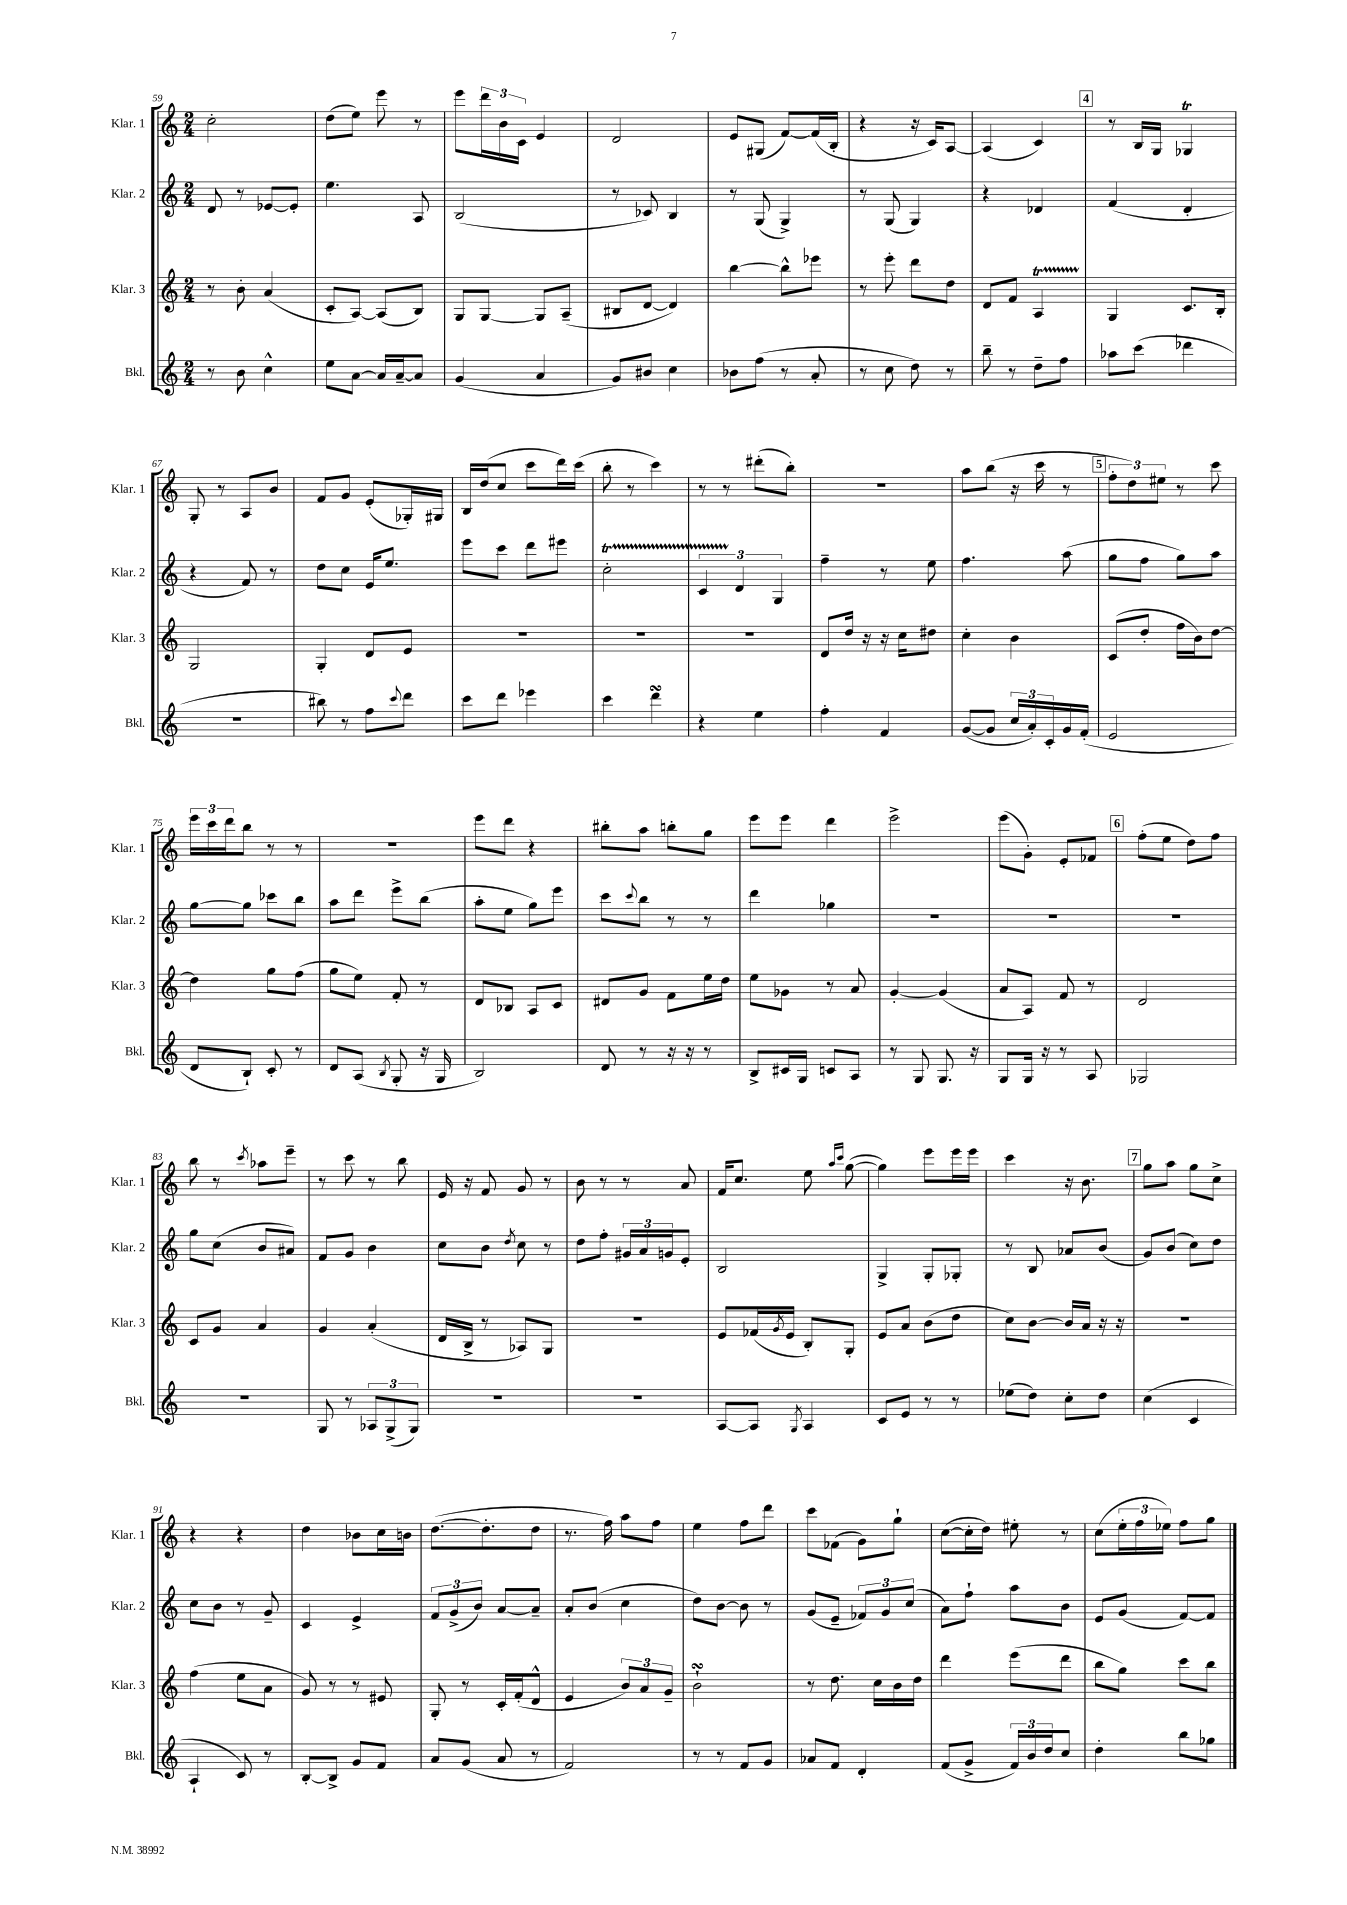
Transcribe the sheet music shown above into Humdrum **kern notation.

**kern	**kern	**kern	**kern
*staff4	*staff3	*staff2	*staff1
*clefG2	*clefG2	*clefG2	*clefG2
*k[]	*k[]	*k[]	*k[]
*M2/4	*M2/4	*M2/4	*M2/4
8r	8r	8d/	2cc'\
8b\	8b'\	8r	.
4cc^^\	(4a/	[8e-/L	.
.	.	8e-'/]J	.
=	=	=	=
8ee\L	8c'/L	4.ee\	(8dd\L
[8a\J	[8A/J)	.	8ee\J)
16a/]LL	(8A/]L	.	8eee\
[16a~/J	.	.	.
8a/]J	8B/J)	8A/	8r
=	=	=	=
(4g/	8G/L	(2B/	8eee\L
.	[8G/J	.	24ddd\L
.	.	.	24b\
.	.	.	24c\JJ
4a/	8G/]L	.	4e/
.	(8A~/J	.	.
=	=	=	=
8g/L)	8B#/L	8r	2d/
8b#/J	[8d/J	8c-/)	.
4cc\	4d/])	4B/	.
=	=	=	=
8b-\L	[4bb\	8r	8e/L
(8ff\J	.	(8G/	(8G#/J
8r	8bb^^\]L	4G^/)	[8f/L)
8a'/	8eee-\J	.	(16f/]L
.	.	.	16B'/JJ
=	=	=	=
8r	8r	8r	4r
8cc\	8eee'\	(8G/	.
8dd\)	8ddd\L	4G/)	16r
.	.	.	16c/LK)
8r	8dd\J	.	[8A/J
=	=	=	=
8bb~\	8d/L	4r	(4A/]
8r	8f/J	.	.
8dd~\L	4A/	4d-/	4c/)
8ff\J	.	.	.
=	=	=	=
8aa-\L	4G/	(4f/	8r
(8ccc\J	.	.	16B/LL
.	.	.	16G/JJ
4ddd-\	8.c/L	4d'/	4G-/
.	16B'/Jk	.	.
=	=	=	=
2r	2G/	4r	8G'/
.	.	.	8r
.	.	8f/)	8A/L
.	.	8r	8b/J
=	=	=	=
8bb#\)	4G'/	8dd\L	8f/L
8r	.	8cc\J	8g/J
8ff\L	8d/L	16e/LK	(8e'/L
.	.	8.ee/J	.
8qqccc/	.	.	.
8ddd\J	8e/J	.	16G-'/L)
.	.	.	16G#/JJ
=	=	=	=
8ccc\L	2r	8eee\L	16B/LL
.	.	.	(16dd/J
8ddd\J	.	8ccc\J	8cc/J
4eee-\	.	8ddd\L	8ccc\L
.	.	8eee#\J	16ddd\L)
.	.	.	(16ccc\JJ
=	=	=	=
4ccc\	2r	2cc'\	8bb'\
.	.	.	8r
4ddd\	.	.	4ccc\)
=	=	=	=
4r	2r	6c/	8r
.	.	.	8r
.	.	6d/	.
4ee\	.	.	(8ddd#'\L
.	.	6G/	.
.	.	.	8bb'\J)
=	=	=	=
4ff'\	8d/L	4ff~\	2r
.	16dd/Jk	.	.
.	16r	.	.
4f/	16r	8r	.
.	16cc\LK	.	.
.	8dd#\J	8ee\	.
=	=	=	=
([8g/L	4cc'\	4.ff\	8aa\L
8g/]J	.	.	(8bb\J
24cc/LL	4b\	.	16r
24a'/)	.	.	.
.	.	.	16ccc\
24c'/	.	.	.
16g/	.	(8aa\	8r
(16f'/JJ	.	.	.
=	=	=	=
2e/	(8c/L	8gg\L	12ff'\L
.	.	.	12dd\)
.	8dd'/J	8ff\J	.
.	.	.	12ee#\J
.	16ff\LL	8gg\L)	8r
.	16b\J)	.	.
.	[8dd\J	8aa\J	8ccc\
=	=	=	=
8d/L	4dd\]	[8gg\L	24eee\LL
.	.	.	24ccc\
.	.	.	24ddd\J
8B`/J)	.	8gg\]J	8bb\J
8c'/	8gg\L	8ccc-\L	8r
8r	(8ff\J	8bb\J	8r
=	=	=	=
8d/L	8gg\L	8aa\L	2r
(8A/J	8ee\J)	8ddd\J	.
8qB/	.	.	.
8G'/	8f'/	8eee^\L	.
16r	8r	(8bb\J	.
16G/	.	.	.
=	=	=	=
2B/)	8d/L	8aa'\L	8eee\L
.	8B-/J	8ee\J	8ddd\J
.	8A/L	8gg\L)	4r
.	8c/J	8eee\J	.
=	=	=	=
8d/	8d#/L	8ccc\L	8bb#'\L
.	.	8qqccc/	.
8r	8g/J	8bb\J	8aa\J
16r	8f\L	8r	8bb'\L
16r	.	.	.
8r	16ee\L	8r	8gg\J
.	16dd\JJ	.	.
=	=	=	=
8B^/L	8ee\L	4ddd\	8eee\L
16c#/L	8g-\J	.	8eee\J
16G/JJ	.	.	.
8c/L	8r	4gg-\	4ddd\
8A/J	8a/	.	.
=	=	=	=
8r	[4g'/	2r	2eee^\
8G/	.	.	.
8.G/	(4g/]	.	.
16r	.	.	.
=	=	=	=
8G/L	8a/L	2r	(8eee\L
16G/Jk	8A/J)	.	8g'\J)
16r	.	.	.
8r	8f/	.	8e'/L
8A/	8r	.	8f-/J
=	=	=	=
2G-/	2d/	2r	(8ff'\L
.	.	.	8ee\J
.	.	.	8dd\L)
.	.	.	8ff\J
=	=	=	=
2r	8c/L	8gg\L	8bb\
.	8g/J	(8cc\J	8r
.	.	.	8qccc/
.	4a/	8b/L	8aa-\L
.	.	8a#/J)	8eee~\J
=	=	=	=
8G/	4g/	8f/L	8r
8r	.	8g/J	8ccc\
12A-/L	(4a'/	4b\	8r
(12G^/	.	.	.
.	.	.	8bb\
12G/J)	.	.	.
=	=	=	=
2r	16d/LL	8cc\L	16e/
.	16B^/JJ	.	16r
.	8r	8b\J	8f/
.	.	8qdd/	.
.	8A-/L)	8cc\	8g/
.	8G/J	8r	8r
=	=	=	=
2r	2r	8dd\L	8b\
.	.	8ff'\J	8r
.	.	24g#/LL	8r
.	.	24a/	.
.	.	24g/J	.
.	.	8e'/J	8a/
=	=	=	=
[8A/L	8e/L	2B/	16f/LK
.	.	.	8.cc/J
8A/]J	(16f-/L	.	.
.	8qg/	.	.
.	16e/JJ	.	.
8qG/	.	.	.
4A/	8B'/L)	.	8ee\
.	.	.	16qqaa/LL
.	.	.	16qqccc/JJ
.	8G'/J	.	([8gg\
=	=	=	=
8c/L	8e/L	4G^/	4gg\])
8e/J	8a/J	.	.
8r	(8b\L	8G'/L	8eee\L
8r	8dd\J	8G-'/J	16eee\L
.	.	.	16eee\JJ
=	=	=	=
(8ee-\L	8cc\L)	8r	4ccc\
8dd\J)	[8b\J	8B/	.
8cc'\L	16b/]LL	8a-/L	16r
.	16a/JJ	.	8.b\
8dd\J	16r	(8b/J	.
.	16r	.	.
=	=	=	=
(4cc\	2r	8g/L)	8gg\L
.	.	(8b/J	8aa\J
4c/	.	8cc\L)	8gg\L
.	.	8dd\J	8cc^\J
=	=	=	=
4A`/	(4ff\	8cc\L	4r
.	.	8b\J	.
8c/)	8ee\L	8r	4r
8r	8a\J	8g~/	.
=	=	=	=
[8B'/L	8g/)	4c/	4dd\
8B^/]J	8r	.	.
8g/L	8r	4e^/	8b-\L
8f/J	8e#/	.	16cc\L
.	.	.	16b\JJ
=	=	=	=
8a/L	8G'/	12f/L	([8.dd\L
.	.	(12g^/	.
(8g/J	8r	.	.
.	.	12b/J)	.
.	.	.	8.dd'\]
8a/	16c'/LL	[8a/L	.
.	(16f'/J	.	.
8r	8d^^/J	8a~/]J	8dd\J
=	=	=	=
2f/)	4e/	8a'/L	8.r
.	.	(8b/J	.
.	.	.	16ff\)
.	12b/L)	4cc\	8aa\L
.	12a/	.	.
.	.	.	8ff\J
.	12g~/J	.	.
=	=	=	=
8r	2b`\	8dd\L)	4ee\
8r	.	[8b\J	.
8f/L	.	8b\]	8ff\L
8g/J	.	8r	8ddd\J
=	=	=	=
8a-/L	8r	(8g/L	8ccc\L
8f/J	8.dd\	8e~/J	(8f-\J
4d'/	.	12f-/L)	8g\L)
.	16cc\LL	.	.
.	.	12g/	.
.	16b\	.	8gg`\J
.	.	(12cc/J	.
.	16dd\JJ	.	.
=	=	=	=
(8f/L	4ddd\	8a\L)	([8cc\L
8g^/J	.	8ff`\J	16cc'\]L
.	.	.	16dd\JJ)
24f/LL)	(8eee\L	8aa\L	8ee#'\
24b/	.	.	.
24dd/J	.	.	.
8cc/J	8ddd\J	8b\J	8r
=	=	=	=
4dd'\	8bb\L	8e/L	(8cc\L
.	8gg\J)	(8g/J	24ee'\L
.	.	.	24ff\
.	.	.	24ee-\JJ)
8bb\L	8ccc\L	[8f/L)	8ff\L
8gg-\J	8bb\J	8f/]J	8gg\J
==	==	==	==
*-	*-	*-	*-
